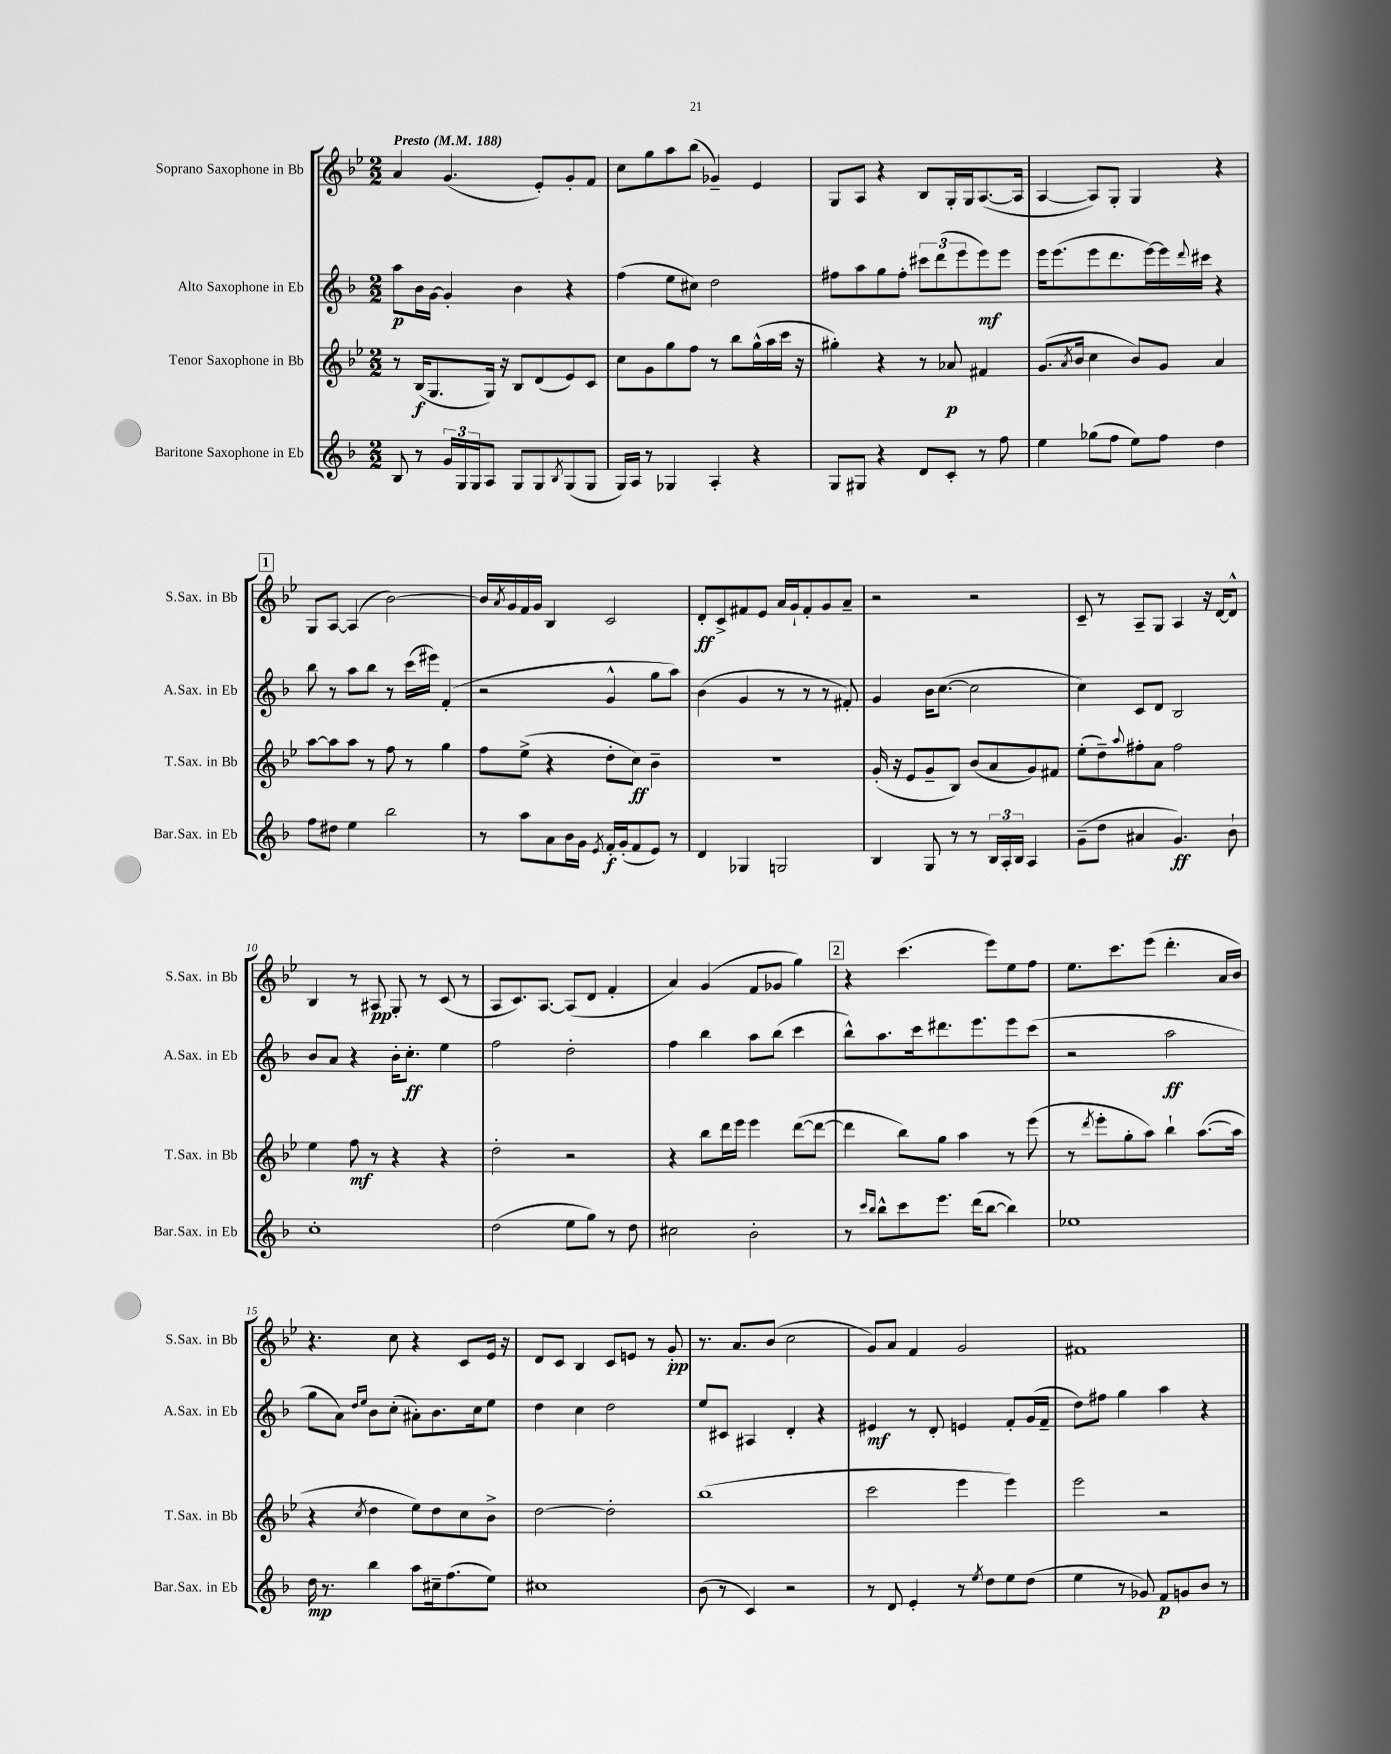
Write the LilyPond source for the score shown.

<<
\new StaffGroup <<
\new Staff = "s0" \with { instrumentName = "Soprano Saxophone in Bb" shortInstrumentName = "S.Sax. in Bb" } {
    \clef treble \key bes \major \numericTimeSignature \time 2/2 \tempo "Presto" 4 = 188
    a'4 g'4.( ees'8-.) g'8-. f'8 |
    c''8 g''8 a''8 bes''8( ges'4--) ees'4 |
    g8 a8 r4 bes8 g16-. g16 a8.~( a16 |
    a4~ a8) g8-. g4 r4 |
    \mark \markup { \box "1" } g8 a8~ a4( bes'2~) |
    bes'16 \acciaccatura { a'8 } g'16 f'16 g'16 bes4 c'2 |
    d'8-.\ff c'8-> fis'8 ees'8 a'16 g'16-! fis'8-. g'8 a'8-- |
    r2 r2 |
    c'8-- r8 a8-- g8 a4 r16 d'16~ d'8-^ |
    bes4 r8 ais8\pp g8-. r8 c'8( r8 |
    a8 c'8.) a8.~ a8( d'8 f'4-. |
    a'4) g'4( f'8 ges'8 g''4) |
    \mark \markup { \box "2" } r4 c'''4.( ees'''8) ees''8 f''8 |
    ees''8. c'''8. ees'''8( d'''4.-. a'16 bes'16) |
    r4. c''8 r4 c'8 ees'16 r16 |
    d'8 c'8 bes4 c'8 e'8 r8 g'8-.\pp |
    r8. a'8. bes'8( c''2 |
    g'8) a'8 f'4 g'2 |
    fis'1 \bar "|." |
}
\new Staff = "s1" \with { instrumentName = "Alto Saxophone in Eb" shortInstrumentName = "A.Sax. in Eb" } {
    \clef treble \key f \major \numericTimeSignature \time 2/2
    a''8\p bes'16 g'16~ g'4-. bes'4 r4 |
    f''4( e''8 cis''8) d''2 |
    fis''8 a''8 g''8 fis''8-. \tuplet 3/2 { cis'''8 d'''8( e'''8 } e'''8\mf) e'''8 |
    e'''16 e'''8.( e'''8 d'''8. e'''16~) e'''16 \appoggiatura { d'''8 } cis'''16 r4 |
    \mark \markup { \box "1" } bes''8 r8 a''8 bes''8 r8 c'''16( eis'''16) f'4-.( |
    r2 g'4-^ g''8 a''8) |
    bes'4( g'4 r8 r8 r8 fis'8-.) |
    g'4 bes'16 c''8.~( c''2 |
    c''4) c'8 d'8 bes2 |
    bes'8 a'8 r4 bes'16-. c''8.-.\ff e''4 |
    f''2 d''2-. |
    f''4 bes''4 a''8 bes''8( c'''4 |
    \mark \markup { \box "2" } bes''8-^) a''8. c'''16 dis'''8. e'''8. e'''8 c'''8( |
    r2 a''2\ff |
    g''8 a'8) \grace { d''16 e''16 } bes'8 c''8-.( ais'8-.) bes'8. c''16 e''8 |
    d''4 c''4 d''2 |
    e''8 cis'8 ais4 d'4-. r4 |
    eis'4\mf r8 d'8-. e'4 f'8-. g'16( f'16-- |
    d''8) fis''8 g''4 a''4 r4 \bar "|." |
}
\new Staff = "s2" \with { instrumentName = "Tenor Saxophone in Bb" shortInstrumentName = "T.Sax. in Bb" } {
    \clef treble \key bes \major \numericTimeSignature \time 2/2
    r8 bes16\f( g8. g16) r16 bes8 d'8( ees'8) c'8 |
    c''8 g'8 g''8 f''8 r8 bes''8 g''16-^( a''16 c'''16 r16 |
    gis''4-.) r4 r8 aes'8\p fis'4 |
    g'8.( \acciaccatura { a'8 } bes'16 c''4 bes'8) g'8 a'4 |
    \mark \markup { \box "1" } a''8~ a''8 a''8 r8 f''8 r8 g''4 |
    f''8 ees''8->( r4 d''8-. c''8\ff) bes'4-- |
    R1 |
    g'16-.( r16 ees'8 g'8-- bes8) bes'8( a'8 g'8) fis'8 |
    ees''8-.( d''8--) \appoggiatura { a''8 } fis''8-. a'8 fis''2 |
    ees''4 f''8\mf r8 r4 r4 |
    d''2-. r2 |
    r4 bes''8 d'''16 ees'''16 ees'''4 d'''8~( d'''8~ |
    \mark \markup { \box "2" } d'''4 bes''8) g''8 a''4 r8 ees'''8( |
    r8 \acciaccatura { d'''8 } ees'''8-. g''8-. a''8) bes''4-! a''8.~( a''16 |
    r4 \acciaccatura { c''8 } d''4 ees''8) d''8 c''8 bes'8-> |
    d''2~ d''2-. |
    bes''1( |
    c'''2 ees'''4 ees'''4) |
    ees'''2 r2 \bar "|." |
}
\new Staff = "s3" \with { instrumentName = "Baritone Saxophone in Eb" shortInstrumentName = "Bar.Sax. in Eb" } {
    \clef treble \key f \major \numericTimeSignature \time 2/2
    bes8 r8 \tuplet 3/2 { g'16 g16 g16 } a8 g8 g8 \acciaccatura { bes8 } g8( g8 |
    g16) a16 r8 ges4 a4-. r4 |
    g8 gis8 r4 d'8 c'8-. r8 f''8 |
    e''4 ges''8( f''8 e''8) f''8 d''4 |
    \mark \markup { \box "1" } f''8 dis''8 e''4 bes''2 |
    r8 a''8 a'8 bes'16 g'16 \acciaccatura { e'8 } f'16-.\f g'16-.( f'8 e'8) r8 |
    d'4 ges4 g2 |
    bes4 g8 r8 r8 \tuplet 3/2 { bes16 a16-. bes16 } a4 |
    g'8--( d''8 ais'4 g'4.\ff) bes'8-! |
    c''1-. |
    d''2( e''8 g''8) r8 d''8 |
    cis''2 bes'2-. |
    \mark \markup { \box "2" } r8 \grace { c'''16 bes''16 } bes''8-^ c'''8 e'''8. d'''16( bes''8~ bes''4) |
    ees''1 |
    d''16\mp r8. bes''4 a''8 cis''16-- f''8.( e''8) |
    cis''1 |
    bes'8( r8 c'4) r2 |
    r8 d'8 e'4-. r8 \acciaccatura { e''8 } d''8 e''8 d''8( |
    e''4 r8 ges'8) f'8\p g'8 bes'8 r8 \bar "|." |
}
>>
>>
